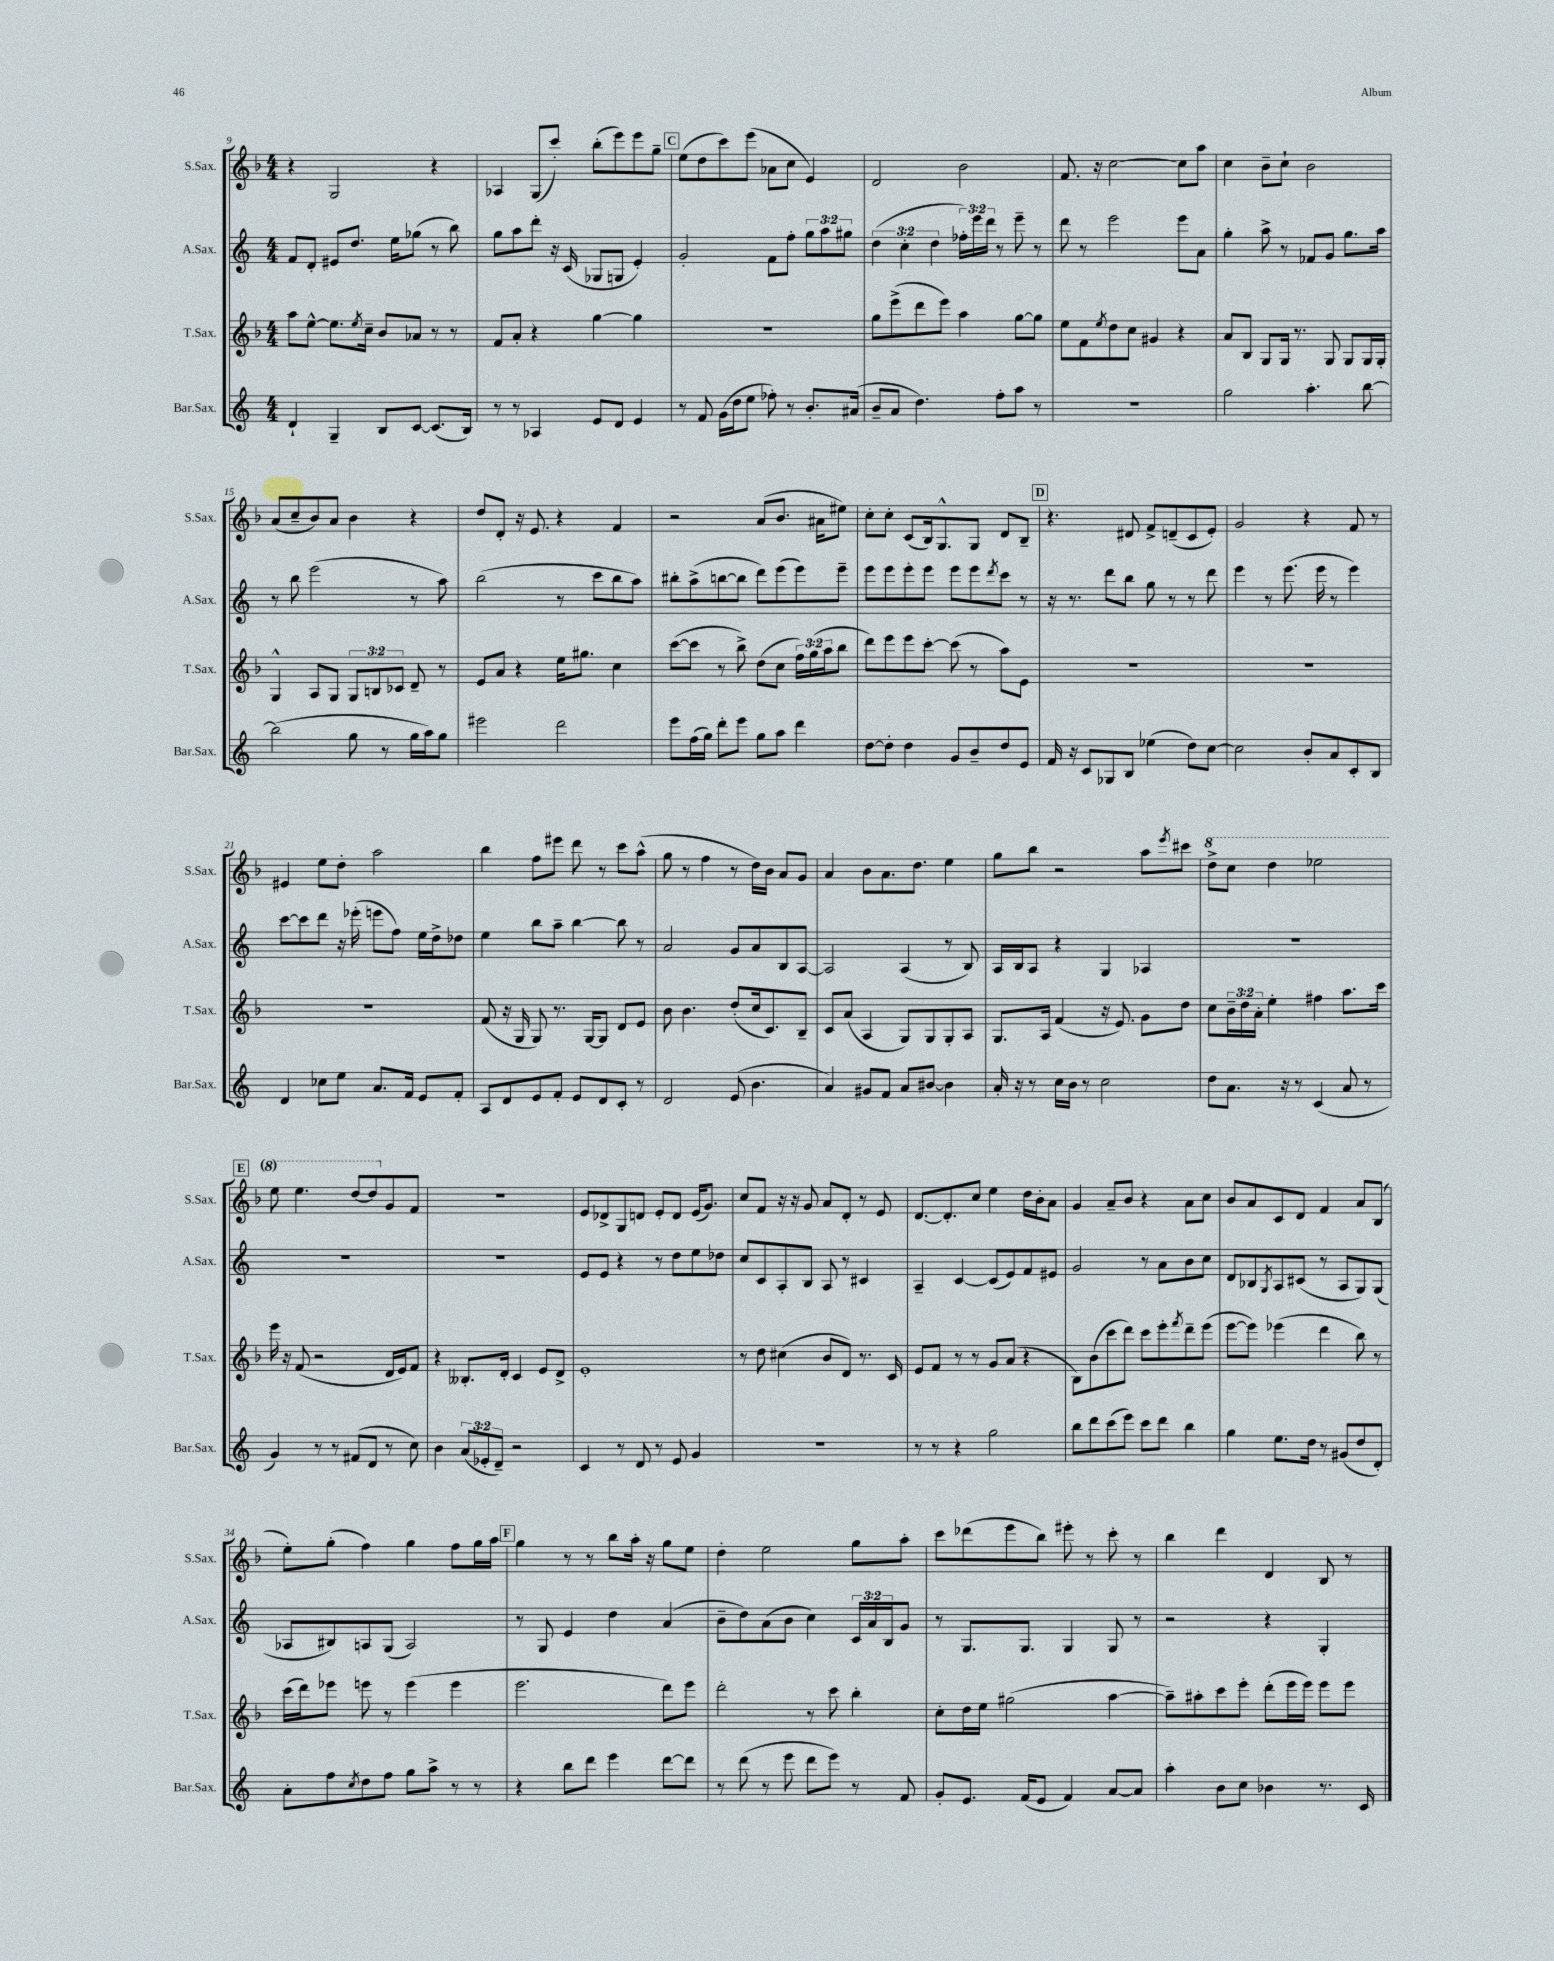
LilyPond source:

<<
\new StaffGroup <<
\new Staff = "s0" \with { instrumentName = "S.Sax." shortInstrumentName = "S.Sax." } {
    \clef treble \key f \major \numericTimeSignature \time 4/4
    r4 g2 r4 |
    aes4 g8( c'''8-.) bes''8-.( e'''8) e'''8 g''8-- |
    \mark \markup { \box "C" } e''8( d''8 c'''8) e'''8( aes'8 c''8 e'4) |
    d'2 bes'2 |
    f'8. r16 c''2~ c''8 a''8 |
    c''4 bes'8-- c''8-! bes'2 |
    a'8( c''8-- bes'8) a'8 bes'4 r4 |
    d''8 d'8-. r16 e'8. r4 f'4 |
    r2 a'8( bes'8. ais'16 eis''8) |
    c''8-. c''8-. c'8( bes16) g8.-^ g8 d'8 bes8-- |
    \mark \markup { \box "D" } r4. dis'8 f'8-> d'8--( c'8 e'8-.) |
    g'2 r4 f'8 r8 |
    eis'4 e''8 d''8-. a''2 |
    bes''4 f''8 eis'''8 d'''8 r8 c'''8 a''8-^( |
    g''8 r8 f''4 r8 d''16) bes'16 a'8 g'8 |
    a'4 bes'8 a'8. d''8. e''4 |
    g''8 bes''8 r2 a''8 \acciaccatura { e'''8 } cis'''8 |
    \ottava #1 d'''8-> c'''8 d'''4 ees'''2 |
    \mark \markup { \box "E" } e'''8 e'''4. d'''8~ d'''8 \ottava #0 g'8 f'8 |
    r1 |
    e'8 des'8-> g8 d'8 e'8-. d'8 e'16( g'8.) |
    c''8 f'8 r16 r16 g'8 a'8 d'8-. r8 e'8 |
    d'8.~ d'8.-. c''8 e''4 d''16 bes'16-. a'8 |
    g'4 a'8-- bes'8 r4 a'8 c''8 |
    bes'8 a'8 c'8 d'8 f'4 a'8 bes8( |
    e''8-.) g''8-.( f''4) g''4 f''8 g''16 a''16 |
    \mark \markup { \box "F" } g''4 r8 r8 bes''8 a''16-. r16 g''8 e''8 |
    d''4-. e''2 g''8 a''8-. |
    c'''8 des'''8( e'''8 bes''8) eis'''8-. r8 c'''8-. r8 |
    bes''4 d'''4 d'4 bes8 r8 \bar "|." |
}
\new Staff = "s1" \with { instrumentName = "A.Sax." shortInstrumentName = "A.Sax." } {
    \clef treble \key c \major \numericTimeSignature \time 4/4 \override Staff.TupletNumber.text = #tuplet-number::calc-fraction-text
    f'8 d'8-. eis'8 d''8. e''16 ges''8( r8 b''8) |
    g''8 a''8 d'''8-. r16 c'16( ges8 g8 e'4-.) |
    \mark \markup { \box "C" } g'2-. f'8 f''8-. \tuplet 3/2 { g''8 a''8 gis''8 } |
    \tuplet 3/2 { d''4( c''4-. d''4 } \tuplet 3/2 { fes''16-.) e'''16 d'''16 } r8 e'''8-- r8 |
    d'''8 r8 e'''2 e'''8 a'8 |
    g''4-. a''8-> r8 fes'8 g'8 g''8. a''16 |
    r8 b''8 e'''2( r8 a''8) |
    b''2( r8 c'''8 b''8 a''8) |
    bis''8-. a''8->( b''8~ b''8 d'''8) e'''8( e'''8) e'''8-- |
    e'''8 e'''8 e'''8-. e'''8 e'''8 e'''8 \acciaccatura { d'''8 } c'''8 r8 |
    \mark \markup { \box "D" } r16 r8. d'''8 b''8 g''8 r8 r8 d'''8 |
    e'''4 r8 e'''8.( e'''16 r8 e'''4) |
    c'''8~ c'''8 d'''8 r16 ees'''16-.( e'''8 f''8) e''16 d''16-> des''8 |
    e''4 b''8 a''8-- b''4~ b''8 r8 |
    a'2 g'8 a'8 b8 a8~ |
    a2 a4( r8 b8) |
    a16 b16 a8 r4 g4 aes4 |
    R1 |
    \mark \markup { \box "E" } R1 |
    R1 |
    e'8 e'8 r4 r8 d''8 e''8 des''8 |
    c''8 c'8 a8-. b8 a8 r8 cis'4 |
    a4-- c'4~ c'8( e'8) f'8 eis'8 |
    g'2 r8 a'8 b'8 c''8 |
    d'8 bes8 \acciaccatura { g8 } a8 cis'8( r8 a8 g8) g8( |
    aes8 bis8) a8 g8( a2) |
    \mark \markup { \box "F" } r8 g8 e'4 d''4 a'4( |
    b'8-- d''8) a'8( b'8 c''4) \tuplet 3/2 { c'16 a'16 b16 } g'8 |
    r8 g8. g8. g4 g8 r8 |
    r2 r4 g4-. \bar "|." |
}
\new Staff = "s2" \with { instrumentName = "T.Sax." shortInstrumentName = "T.Sax." } {
    \clef treble \key f \major \numericTimeSignature \time 4/4 \override Staff.TupletNumber.text = #tuplet-number::calc-fraction-text
    a''8 e''8~-^ e''8. \acciaccatura { e''8 } c''16-- bes'8 aes'8 r8 r8 |
    f'8 a'8-. r4 g''4~ g''4 |
    \mark \markup { \box "C" } R1 |
    g''8 e'''8->( d'''8 e'''8) a''4 g''8~ g''8 |
    e''8 f'8 \acciaccatura { e''8 } d''8 c''8 gis'4 r4 |
    a'8 bes8 g8 g16 r8. g8 g8 g16 g16-. |
    g4-^ a8 g8 \tuplet 3/2 { g8 b8 ces'8 } d'8-- r8 |
    e'8 a'8 r4 e''16 gis''8. c''4 |
    c'''8~( c'''8 r8 bes''8->) d''8( c''8 \tuplet 3/2 { f''16) g''16( a''16 } bes''8 |
    d'''8) e'''8 e'''8 c'''8~-. c'''8( r8 a''8) e'8 |
    \mark \markup { \box "D" } R1 |
    R1 |
    R1 |
    f'8( r16 g16 g8) r8. g16~ g8 d'8 e'8 |
    bes'8 bes'4. d''8-.( c''16 c'8.) bes8-- |
    c'8 a'8( a4 g8) g8 g8-. a8 |
    g8. a16 f'4( r16 e'8.) g'8 d''8 |
    c''8 \tuplet 3/2 { bes'16-- d''16 a'16-. } e''4-. fis''4 a''8. c'''16 |
    \mark \markup { \box "E" } e'''16 r16 f'8( r2 d'16 e'16) f'8 |
    r4 beses8.-. d'16-. c'4 e'8 d'8-> |
    e'1-. |
    r8 d''8 cis''4( bes'8 d'8) r8. c'16 |
    e'8 f'8 r8 r8 g'8 a'8( r4 |
    bes8) bes'8( c'''8 d'''8) c'''8 e'''8-. \acciaccatura { f'''8 } d'''8-- e'''8( |
    e'''8~ e'''8) ees'''4( d'''4 bes''8) r8 |
    c'''16( d'''16) ees'''8 e'''8 r8 e'''4( e'''4 |
    \mark \markup { \box "F" } e'''2. d'''8) e'''8 |
    d'''2-. r8 c'''8 bes''4-. |
    c''8-. d''16 e''16 gis''2( a''4~ |
    a''8--) ais''8-. c'''8 e'''8-. d'''8-.( e'''16 e'''16) e'''8 e'''8 \bar "|." |
}
\new Staff = "s3" \with { instrumentName = "Bar.Sax." shortInstrumentName = "Bar.Sax." } {
    \clef treble \key c \major \numericTimeSignature \time 4/4 \override Staff.TupletNumber.text = #tuplet-number::calc-fraction-text
    d'4-! g4-- b8 c'8~ c'8.( b16) |
    r8 r8 aes4 e'8 d'8 e'4 |
    \mark \markup { \box "C" } r8 f'8 g'16( d''16 e''8 fes''8-.) r8 b'8.-. ais'16( |
    b'8-- a'8 d''4.) f''8-. a''8 r8 |
    R1 |
    g''2 a''4.-. b''8~ |
    b''2( g''8 r8 g''16 a''16) g''8 |
    eis'''2 d'''2 |
    e'''8 f''16( g''16) d'''8-. e'''8 g''8 a''8 d'''4 |
    d''8~ d''8-. d''4 g'8 b'8-- d''8 e'8 |
    \mark \markup { \box "D" } f'16 r16 c'8 ges8 b8 ees''4( d''8) c''8~ |
    c''2 b'8-. a'8 c'8-. b8 |
    d'4 ces''8 e''8 a'8. f'16 e'8 f'8-. |
    a8 d'8 e'8 f'8-. e'8 d'8 c'8-. r8 |
    d'2 e'8( b'4. |
    a'4) gis'8 f'8 a'8 bis'8~ bis'4 |
    a'16-. r16 r8 c''16 b'16 r8 c''2 |
    d''8 a'8. r16 r8 c'4( a'8 r8 |
    \mark \markup { \box "E" } g'4) r8 r8 fis'8( d'8 r8 c''8) |
    b'4 \tuplet 3/2 { a'8( ees'8-. d'8--) } r2 |
    c'4 r8 d'8 r8 e'8 g'4 |
    R1 |
    r8 r8 r4 g''2 |
    b''8 d'''8 c'''8( e'''8) c'''8 d'''8 b''4 |
    g''4 e''8. d''16 r8 gis'8( d''8 d'8-.) |
    a'8-. f''8 \acciaccatura { c''8 } d''8 f''8 g''8 a''8-> r8 r8 |
    \mark \markup { \box "F" } r4 b''8 d'''8 e'''4 d'''8~ d'''8 |
    r8 d'''8( r8 e'''8 d'''8 e'''8) r8 f'8 |
    g'8-. e'8. f'16( e'8 f'4) a'8~ a'8 |
    a''4-. b'8 c''8 bes'4 r8. c'16 \bar "|." |
}
>>
>>
\layout { \context { \Score currentBarNumber = #9 } }
